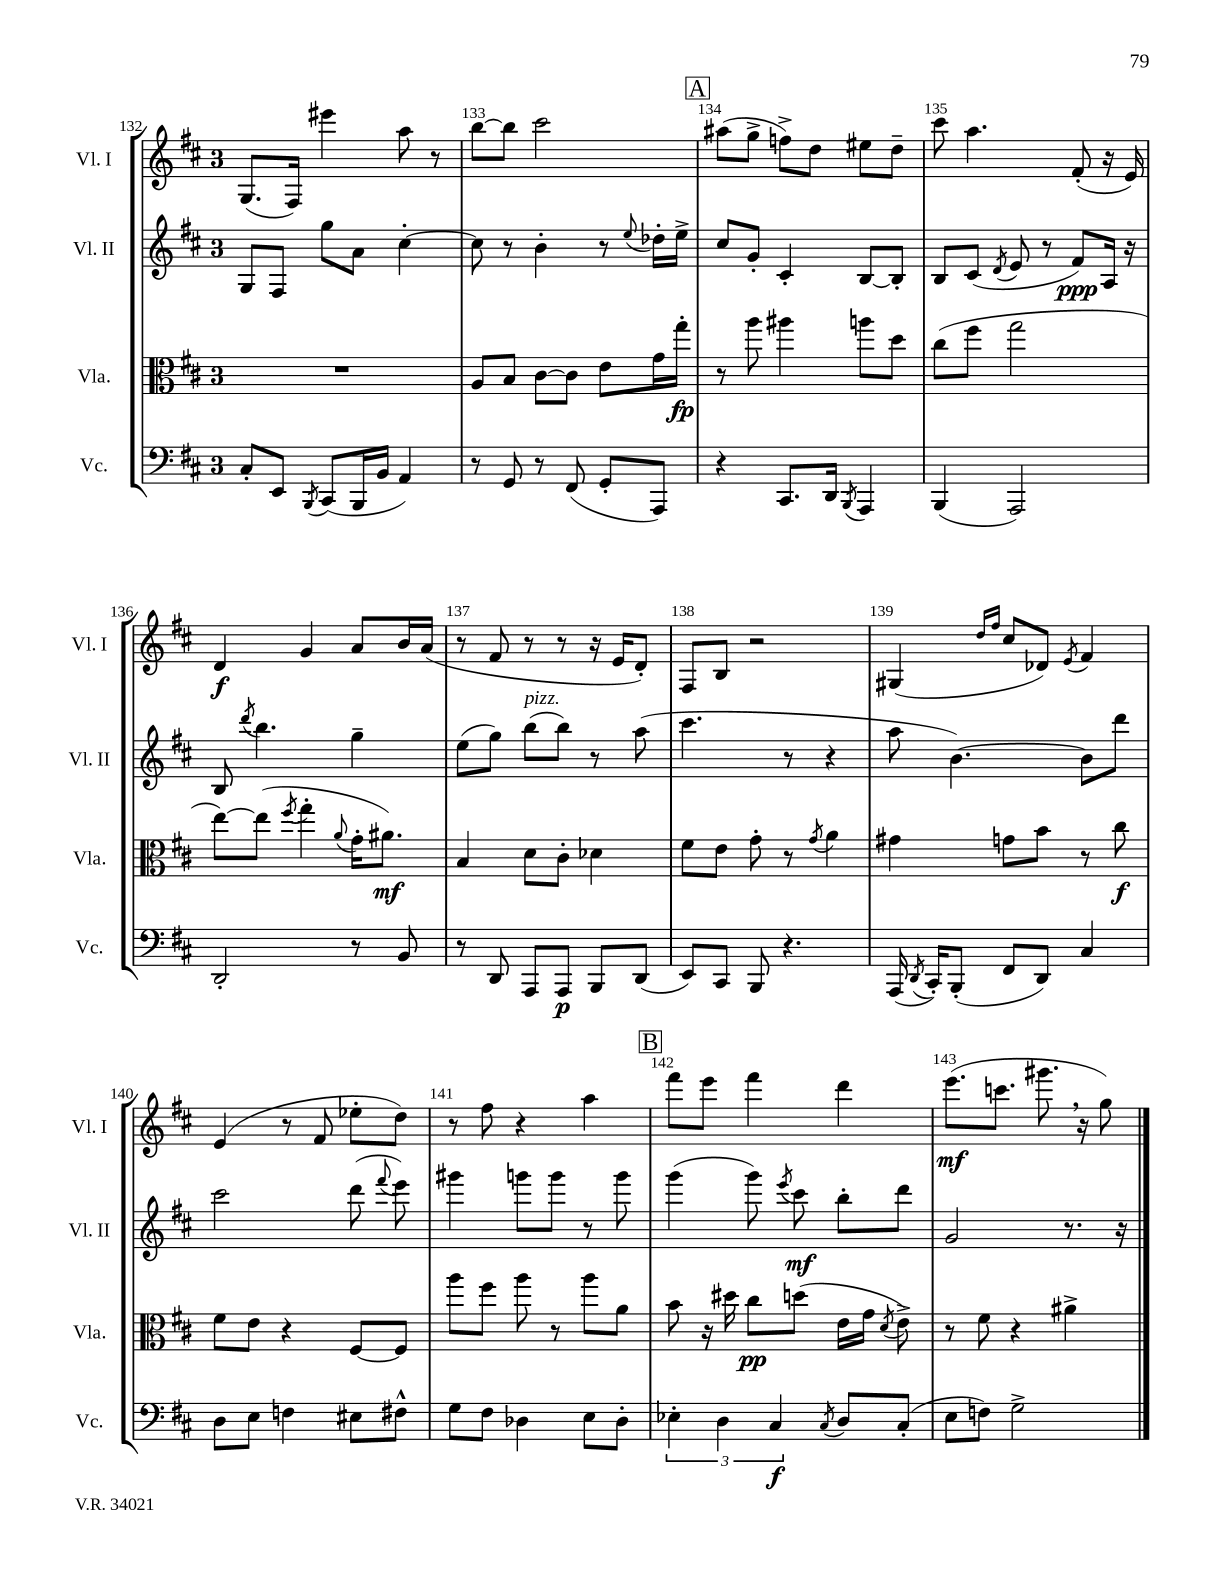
<<
\new StaffGroup <<
\new Staff = "s0" \with { instrumentName = "Vl. I" shortInstrumentName = "Vl. I" } {
    \clef treble \key d \major \once \override Staff.TimeSignature.style = #'single-digit \time 3/4
    \autoBeamOff g8.[( fis16]) eis'''4 a''8 r8 |
    b''8[~ b''8] cis'''2 |
    \mark \markup { \box "A" } ais''8[( g''8]-> f''8[->) d''8] eis''8[ d''8]-- |
    cis'''8 a''4. fis'8-.( r16 e'16) |
    d'4\f g'4 a'8[ b'16 a'16]( |
    r8 fis'8 r8 r8 r16 e'16[ d'8]-.) |
    fis8[ b8] r2 |
    gis4( \grace { d''16[ fis''16] } cis''8[ des'8]) \acciaccatura { e'8 } fis'4 |
    e'4( r8 fis'8 ees''8[-. d''8]) |
    r8 fis''8 r4 a''4 |
    \mark \markup { \box "B" } fis'''8[ e'''8] fis'''4 d'''4 |
    e'''8.[\mf( c'''8.] gis'''8. \breathe r16 g''8) \bar "|." |
}
\new Staff = "s1" \with { instrumentName = "Vl. II" shortInstrumentName = "Vl. II" } {
    \clef treble \key d \major \once \override Staff.TimeSignature.style = #'single-digit \time 3/4
    \autoBeamOff g8[ fis8] g''8[ a'8] cis''4~-. |
    cis''8 r8 b'4-. r8 \appoggiatura { e''8 } des''16[-. e''16]-> |
    \mark \markup { \box "A" } cis''8[ g'8]-. cis'4-. b8[~ b8]-. |
    b8[ cis'8]( \acciaccatura { d'8 } e'8 r8 fis'8[\ppp) a16] r16 |
    b8 \acciaccatura { d'''8 } b''4. g''4-- |
    e''8[( g''8]) b''8[^\markup { \italic "pizz." }( b''8]) r8 a''8( |
    cis'''4. r8 r4 |
    a''8 b'4.~) b'8[ d'''8] |
    cis'''2 d'''8( \appoggiatura { fis'''8 } e'''8) |
    gis'''4 g'''8[ g'''8] r8 g'''8 |
    \mark \markup { \box "B" } g'''4( g'''8) \acciaccatura { e'''8 } cis'''8\mf b''8[-. d'''8] |
    g'2 r8. r16 \bar "|." |
}
\new Staff = "s2" \with { instrumentName = "Vla." shortInstrumentName = "Vla." } {
    \clef alto \key d \major \once \override Staff.TimeSignature.style = #'single-digit \time 3/4
    \autoBeamOff R2. |
    a8[ b8] cis'8[~ cis'8] e'8[ g'16 g''16]-.\fp |
    \mark \markup { \box "A" } r8 a''8 ais''4 a''8[ d''8] |
    cis''8[( fis''8] g''2 |
    e''8[~) e''8]( \acciaccatura { fis''8 } g''4-. \appoggiatura { a'8 } g'16[-. ais'8.]\mf) |
    b4 d'8[ cis'8]-. des'4 |
    fis'8[ e'8] g'8-. r8 \acciaccatura { g'8 } a'4 |
    gis'4 g'8[ b'8] r8 cis''8\f |
    fis'8[ e'8] r4 fis8[~ fis8] |
    a''8[ fis''8] a''8 r8 a''8[ a'8] |
    \mark \markup { \box "B" } b'8 r16 dis''16 cis''8[\pp d''8]( e'16[ g'16] \acciaccatura { d'8 } e'8->) |
    r8 fis'8 r4 ais'4-> \bar "|." |
}
\new Staff = "s3" \with { instrumentName = "Vc." shortInstrumentName = "Vc." } {
    \clef bass \key d \major \once \override Staff.TimeSignature.style = #'single-digit \time 3/4
    \autoBeamOff cis8[-. e,8] \acciaccatura { b,,8 } cis,8[( b,,16 b,16] a,4) |
    r8 g,8 r8 fis,8( g,8[-. a,,8]) |
    \mark \markup { \box "A" } r4 cis,8.[ d,16] \acciaccatura { b,,8 } a,,4 |
    b,,4( a,,2) |
    d,2-. r8 b,8 |
    r8 d,8 a,,8[ a,,8]\p b,,8[ d,8]( |
    e,8[) cis,8] b,,8 r4. |
    a,,16( \acciaccatura { d,8 } cis,16[-.) b,,8]-.( fis,8[ d,8]) cis4 |
    d8[ e8] f4 eis8[ fis8]-^ |
    g8[ fis8] des4 e8[ des8]-. |
    \mark \markup { \box "B" } \tuplet 3/2 { ees4-. d4 cis4\f } \acciaccatura { cis8 } d8[ cis8]-.( |
    e8[ f8]) g2-> \bar "|." |
}
>>
>>
\layout { \context { \Score currentBarNumber = #132 \override BarNumber.break-visibility = ##(#f #t #t) barNumberVisibility = #all-bar-numbers-visible } }
